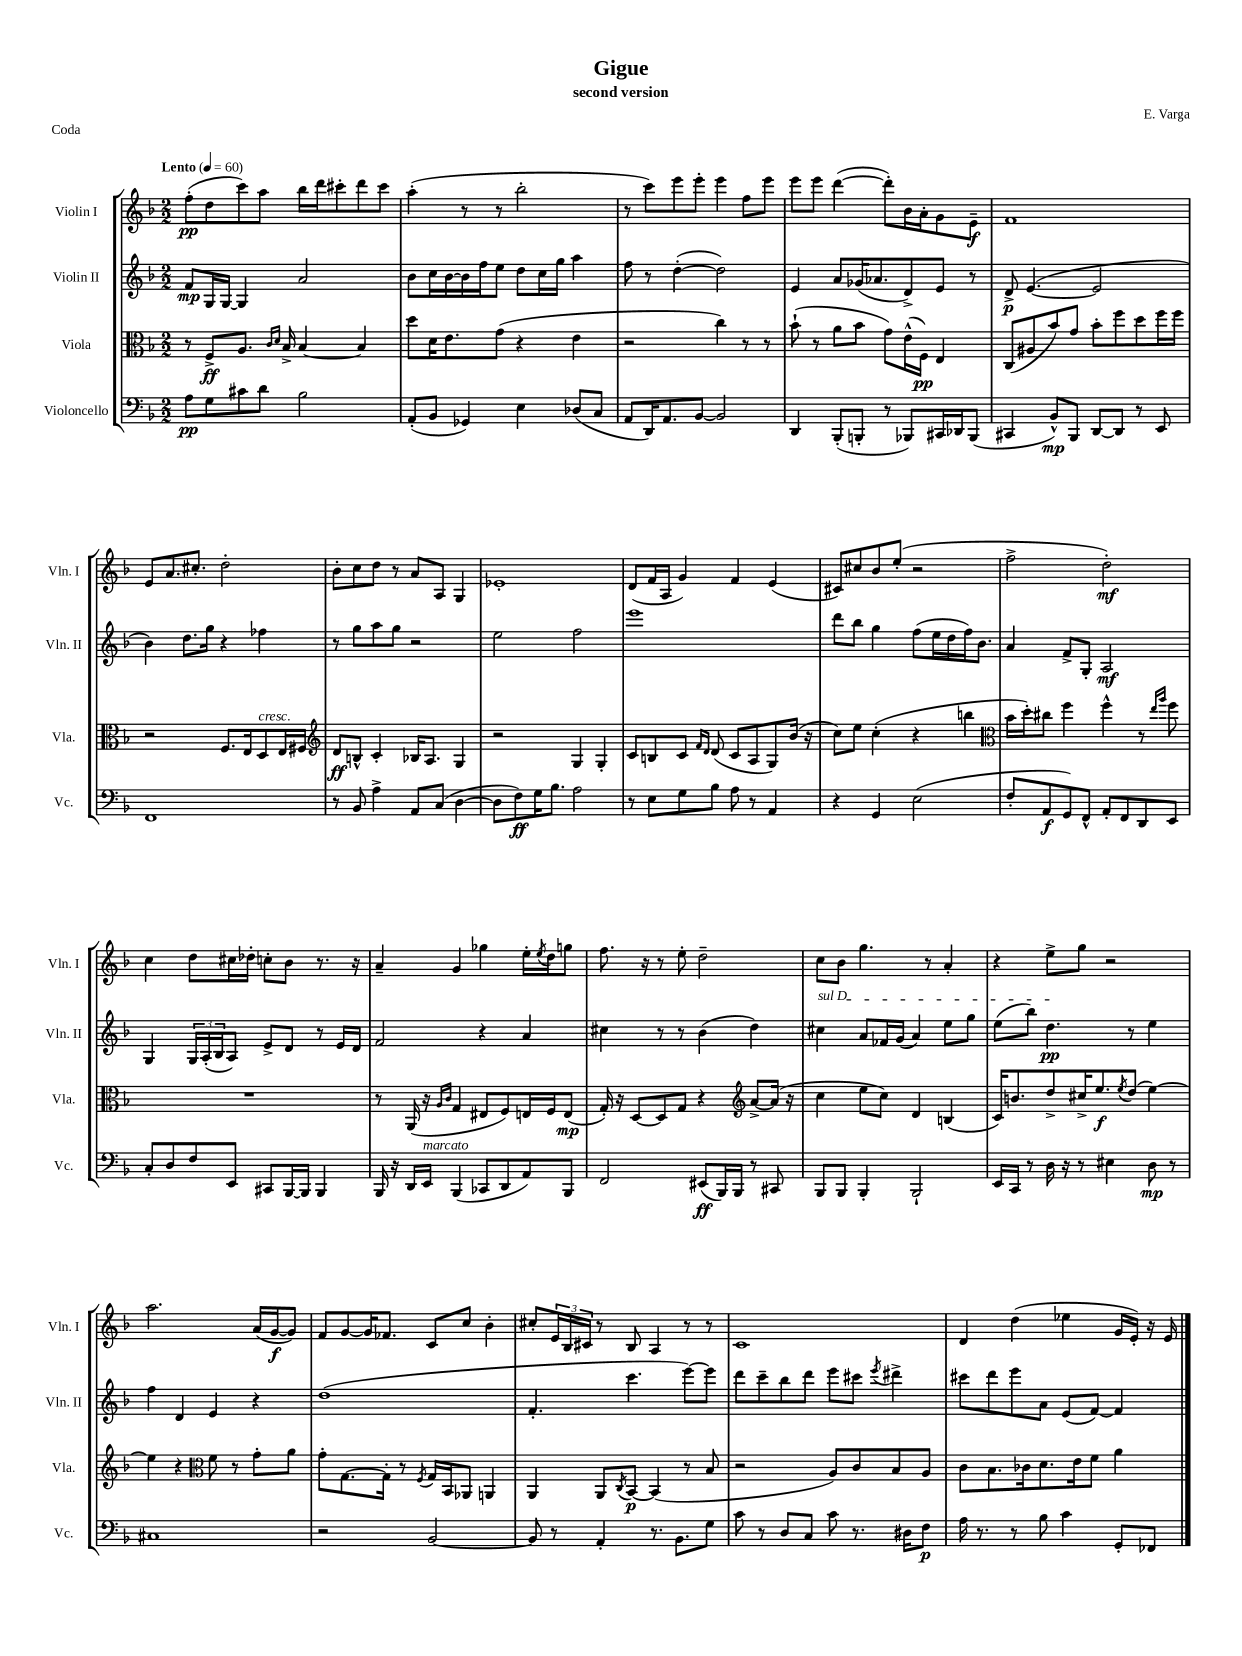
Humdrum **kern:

**kern	**dynam	**kern	**dynam	**kern	**dynam	**kern	**dynam
*part4	*part4	*part3	*part3	*part2	*part2	*part1	*part1
*staff4	*staff4	*staff3	*staff3	*staff2	*staff2	*staff1	*staff1
*I"Violoncello	*	*I"Viola	*	*I"Violin II	*	*I"Violin I	*
*I'Vc.	*	*I'Vla.	*	*I'Vln. II	*	*I'Vln. I	*
*clefF4	*	*clefC3	*	*clefG2	*	*clefG2	*
*k[b-]	*	*k[b-]	*	*k[b-]	*	*k[b-]	*
*M2/2	*	*M2/2	*	*M2/2	*	*M2/2	*
*MM60	*	*MM60	*	*MM60	*	*MM60	*
=1	=1	=1	=1	=1	=1	=1	=1
!	!	!	!	!	!	!LO:TX:a:B:t=Lento	!
8A\L	pp	8r	.	8f/L	mp	(8ff'\L	pp
8G\	.	8F^/L	ff	16G/L	.	8dd\	.
.	.	.	.	[16G/JJ	.	.	.
8c#X\	.	8.A/J	.	4G/]	.	8ccc\)	.
8d\J	.	.	.	.	.	8aa\J	.
.	.	16qqc/LL	.	.	.	.	.
.	.	16qqd/JJ	.	.	.	.	.
.	.	16B-^/	.	.	.	.	.
2B-\	.	[4B-/	.	2a/	.	16bb-\LL	.
.	.	.	.	.	.	16ddd\J	.
.	.	.	.	.	.	8ccc#X'\	.
.	.	4B-/]	.	.	.	8ddd\	.
.	.	.	.	.	.	8ccc#\J	.
=2	=2	=2	=2	=2	=2	=2	=2
(8AA'/L	.	8dd\L	.	8b-\L	.	(4aa'\	.
8BB-/J	.	16d\K	.	16cc\L	.	.	.
.	.	8.e\	.	[16b-\	.	.	.
4GG-X/)	.	.	.	16b-\]	.	8r	.
.	.	.	.	16ff\J	.	.	.
.	.	(8g\J	.	8ee\J	.	8r	.
4E\	.	4r	.	8dd\L	.	2bb-'\	.
.	.	.	.	16cc\L	.	.	.
.	.	.	.	16gg\JJ	.	.	.
(8D-X/L	.	4e\	.	4aa\	.	.	.
8C/J	.	.	.	.	.	.	.
=3	=3	=3	=3	=3	=3	=3	=3
8AA/L	.	2r	.	8ff\	.	8r	.
16DD/K)	.	.	.	8r	.	8ccc\L)	.
8.AA/	.	.	.	.	.	.	.
.	.	.	.	([4dd'\	.	8eee\	.
[8BB-/J	.	.	.	.	.	8eee'\J	.
2BB-/]	.	4cc\)	.	2dd\])	.	4eee\	.
.	.	8r	.	.	.	8ff\L	.
.	.	8r	.	.	.	8eee\J	.
=4	=4	=4	=4	=4	=4	=4	=4
4DD/	.	(8b-`\	.	4e/	.	8eee\L	.
.	.	8r	.	.	.	8eee\J	.
(8BBB-'/L	.	8a\L	.	8a/L	.	([4ddd\	.
8BBBn'/J	.	8b-\J	.	(16g-X/K	.	.	.
.	.	.	.	8.a-X/	.	.	.
8r	.	8g\L)	.	.	.	8ddd'\L])	.
8BBB-X/L)	.	(16e^^\L	.	8d^/)	.	16b-\L	.
.	.	16F\JJ)	pp	.	.	16a'\J	.
16CC#X/L	.	4E/	.	8e/J	.	8g\	.
16DD-X/J	.	.	.	.	.	.	.
(8BBB-/J	.	.	.	8r	.	8e~\J	f
=5	=5	=5	=5	=5	=5	=5	=5
4CC#X/	.	(8C/L	.	8d^/	p	1f	.
.	.	8A#X/	.	([4.e/	.	.	.
8BB-^^/L)	mp	8b-/)	.	.	.	.	.
8BBB-/J	.	8g/J	.	.	.	.	.
[8DD/L	.	8b-'\L	.	2e/]	.	.	.
8DD/J]	.	8ff\	.	.	.	.	.
8r	.	8dd\	.	.	.	.	.
8EE/	.	16ff\L	.	.	.	.	.
.	.	16ff\JJ	.	.	.	.	.
!!LO:LB:g=z
=6	=6	=6	=6	=6	=6	=6	=6
1FF	.	2r	.	4b-\)	.	8e/L	.
.	.	.	.	.	.	8.a/	.
.	.	.	.	8.dd\L	.	.	.
.	.	.	.	.	.	8.cc#X'/J	.
.	.	.	.	16gg\Jk	.	.	.
.	.	8.F/L	.	4r	.	2dd'\	.
.	.	16E/k	.	.	.	.	.
!	!	!LO:TX:a:i:t=cresc.	!	!	!	!	!
.	.	8D/	.	4ff-X\	.	.	.
.	.	16E/L	.	.	.	.	.
.	.	16F#X/JJ	.	.	.	.	.
=7	=7	=7	=7	=7	=7	=7	=7
*	*	*clefG2	*	*	*	*	*
8r	.	8d/L	ff	8r	.	8b-'\L	.
8BB-/	.	8Bn^^/J	.	8gg\L	.	8cc\	.
4A^\	.	4c'/	.	8aa\	.	8dd\J	.
.	.	.	.	8gg\J	.	8r	.
8AA/L	.	16B-X/KL	.	2r	.	8a/L	.
.	.	8.A/J	.	.	.	.	.
(8C/J	.	.	.	.	.	8A/J	.
[4D\	.	4G/	.	.	.	4G/	.
=8	=8	=8	=8	=8	=8	=8	=8
8D\L]	.	2r	.	2ee\	.	1e-X'	.
8F\)	ff	.	.	.	.	.	.
16G\K	.	.	.	.	.	.	.
8.B-\J	.	.	.	.	.	.	.
2A\	.	4G/	.	2ff\	.	.	.
.	.	4G'/	.	.	.	.	.
=9	=9	=9	=9	=9	=9	=9	=9
8r	.	8c/L	.	1eee	.	(8d/L	.
8E\L	.	8Bn/	.	.	.	16f/L	.
.	.	.	.	.	.	16A/JJ	.
8G\	.	8c/J	.	.	.	4g/)	.
.	.	16qqf/LL	.	.	.	.	.
.	.	16qqd/JJ	.	.	.	.	.
8B-\J	.	(8d/	.	.	.	.	.
8A\	.	8c/L	.	.	.	4f/	.
8r	.	8A/	.	.	.	.	.
4AA/	.	8G/)	.	.	.	(4e/	.
.	.	(16b-/Jk	.	.	.	.	.
.	.	16r	.	.	.	.	.
=10	=10	=10	=10	=10	=10	=10	=10
4r	.	8cc\L)	.	8ddd\L	.	8c#X/L)	.
.	.	8ee\J	.	8bb-\J	.	8cc#X/	.
4GG/	.	(4cc'\	.	4gg\	.	8b-/	.
.	.	.	.	.	.	(8ee'/J	.
(2E\	.	4r	.	(8ff\L	.	2r	.
.	.	.	.	16ee\L	.	.	.
.	.	.	.	16dd\	.	.	.
.	.	4bbn\	.	16ff\J)	.	.	.
.	.	.	.	8.b-\J	.	.	.
=11	=11	=11	=11	=11	=11	=11	=11
*	*	*clefC3	*	*	*	*	*
8F'/L	.	16b-\LL	.	4a/	.	2ff^\	.
.	.	16dd'\J)	.	.	.	.	.
8AA/	f	8cc#X\J	.	.	.	.	.
8GG/)	.	4ff\	.	8f^/L	.	.	.
8FF^^/J	.	.	.	8G'/J	.	.	.
8AA'/L	.	4ff^^\	.	2A/	mf	2dd'\)	mf
8FF/	.	.	.	.	.	.	.
8DD/	.	8r	.	.	.	.	.
.	.	16qqee/LL	.	.	.	.	.
.	.	16qqaa/JJ	.	.	.	.	.
8EE/J	.	8ff\	.	.	.	.	.
!!LO:LB:g=z
=12	=12	=12	=12	=12	=12	=12	=12
8C'/L	.	1r	.	4G/	.	4cc\	.
8D/	.	.	.	.	.	.	.
8F/	.	.	.	24G/LL	.	8dd\L	.
.	.	.	.	(24A'/	.	.	.
.	.	.	.	24B-/J	.	.	.
8EE/J	.	.	.	8A/J)	.	16cc#X\L	.
.	.	.	.	.	.	16dd-X'\JJ	.
8CC#X/L	.	.	.	8e^/L	.	8ccn'\L	.
[16BBB-/L	.	.	.	8d/J	.	8b-\J	.
16BBB-/JJ]	.	.	.	.	.	.	.
4BBB-/	.	.	.	8r	.	8.r	.
.	.	.	.	16e/LL	.	.	.
.	.	.	.	16d/JJ	.	16r	.
=13	=13	=13	=13	=13	=13	=13	=13
16BBB-/	.	8r	.	2f/	.	4a~/	.
16r	.	.	.	.	.	.	.
16DD/LL	.	(16AA/	.	.	.	.	.
!LO:TX:a:i:t=marcato	!	!	!	!	!	!	!
16EE/JJ	.	16r	.	.	.	.	.
.	.	16qqA/LL	.	.	.	.	.
.	.	16qqc/JJ	.	.	.	.	.
(4BBB-/	.	4G/	.	.	.	4g/	.
8CC-X/L	.	8E#X/L	.	4r	.	4gg-X\	.
8DD/	.	8F/)	.	.	.	.	.
8AA/)	.	16En/L	.	4a/	.	16ee'\LL	.
.	.	.	.	.	.	8qee/	.
.	.	16F/J	.	.	.	16dd\J	.
8BBB-/J	.	(8E/J	mp	.	.	8ggn\J	.
=14	=14	=14	=14	=14	=14	=14	=14
2FF/	.	16G'/)	.	4cc#X\	.	8.ff\	.
.	.	16r	.	.	.	.	.
.	.	[8D/L	.	.	.	.	.
.	.	.	.	.	.	16r	.
.	.	8D/]	.	8r	.	8r	.
.	.	8G/J	.	8r	.	8ee'\	.
(8EE#X/L	ff	4r	.	(4b-\	.	2dd~\	.
16BBB-/L)	.	.	.	.	.	.	.
16BBB-/JJ	.	.	.	.	.	.	.
*	*	*clefG2	*	*	*	*	*
8r	.	[8a^/L	.	4dd\)	.	.	.
8CC#X/	.	(16a/Jk]	.	.	.	.	.
.	.	16r	.	.	.	.	.
=15	=15	=15	=15	=15	=15	=15	=15
!	!	!	!	!LO:TX:a:i:t=sul D	!	!	!
8BBB-/L	.	4cc\	.	4cc#X\	.	8cc\L	.
8BBB-/J	.	.	.	.	.	8b-\J	.
4BBB-'/	.	8ee\L	.	8a/L	.	4.gg\	.
.	.	8cc\J)	.	16f-X/L	.	.	.
.	.	.	.	(16g/JJ	.	.	.
2BBB-`/	.	4d/	.	4a/)	.	.	.
.	.	.	.	.	.	8r	.
.	.	(4Bn/	.	8ee\L	.	4a'/	.
.	.	.	.	8gg\J	.	.	.
=16	=16	=16	=16	=16	=16	=16	=16
16EE/LL	.	16c/KL)	.	(8ee\L	.	4r	.
16CC/JJ	.	8.bn/	.	.	.	.	.
8r	.	.	.	8bb-\J)	.	.	.
16D\	.	8dd^/	.	4.dd\	pp	8ee^\L	.
16r	.	.	.	.	.	.	.
8r	.	16cc#X^/K	.	.	.	8gg\J	.
.	.	8.ee/	f	.	.	.	.
4E#X\	.	.	.	.	.	2r	.
.	.	8qee/	.	.	.	.	.
.	.	(8dd/J	.	8r	.	.	.
8D\	mp	[4ee\)	.	4ee\	.	.	.
8r	.	.	.	.	.	.	.
!!LO:LB:g=z
=17	=17	=17	=17	=17	=17	=17	=17
1C#X	.	4ee\]	.	4ff\	.	2.aa\	.
.	.	4r	.	4d/	.	.	.
*	*	*clefC3	*	*	*	*	*
.	.	8f\	.	4e/	.	.	.
.	.	8r	.	.	.	.	.
.	.	8g'\L	.	4r	.	(16a/LL	.
.	.	.	.	.	.	[16g/J	f
.	.	8a\J	.	.	.	8g/J])	.
=18	=18	=18	=18	=18	=18	=18	=18
2r	.	8g'\L	.	(1dd	.	8f/L	.
.	.	[8.G\	.	.	.	[8g/	.
.	.	.	.	.	.	16g/K]	.
.	.	16G'\Jk]	.	.	.	8.f-X/J	.
.	.	8r	.	.	.	.	.
.	.	8qF/	.	.	.	.	.
[2BB-/	.	16G/LL	.	.	.	8c/L	.
.	.	16BB-/J	.	.	.	.	.
.	.	8AA-X/J	.	.	.	8cc/J	.
.	.	4AAn/	.	.	.	4b-'\	.
=19	=19	=19	=19	=19	=19	=19	=19
8BB-/]	.	4AA/	.	4.f'/	.	8cc#X'/L	.
8r	.	.	.	.	.	24e/L	.
.	.	.	.	.	.	24B-/	.
.	.	.	.	.	.	24c#X/JJ	.
4AA'/	.	8AA/L	.	.	.	8r	.
.	.	8qC/	.	.	.	.	.
.	.	[8BB-/J	p	4.ccc\	.	8B-/	.
8.r	.	(4BB-/]	.	.	.	4A/	.
8.BB-\L	.	.	.	.	.	.	.
.	.	8r	.	[8eee\L)	.	8r	.
8G\J	.	8B-/	.	8eee\J]	.	8r	.
=20	=20	=20	=20	=20	=20	=20	=20
8c\	.	2r	.	8ddd\L	.	1c	.
8r	.	.	.	8ccc~\	.	.	.
8D/L	.	.	.	8bb-\	.	.	.
8C/J	.	.	.	8ddd\J	.	.	.
8c\	.	8A/L)	.	8eee\L	.	.	.
8.r	.	8c/	.	8ccc#X\J	.	.	.
.	.	.	.	8qeee/	.	.	.
.	.	8B-/	.	4ddd#X^\	.	.	.
16D#X\KL	.	.	.	.	.	.	.
8F\J	p	8A/J	.	.	.	.	.
=21	=21	=21	=21	=21	=21	=21	=21
16A\	.	8c\L	.	8ccc#X\L	.	4d/	.
8.r	.	.	.	.	.	.	.
.	.	8.B-\	.	8ddd\	.	.	.
8r	.	.	.	8eee\	.	(4dd\	.
.	.	16c-X\k	.	.	.	.	.
8B-\	.	8.d\	.	8a\J	.	.	.
4c\	.	.	.	(8e/L	.	4ee-X\	.
.	.	16e\k	.	.	.	.	.
.	.	8f\J	.	[8f/J)	.	.	.
8GG'/L	.	4a\	.	4f/]	.	16g/LL	.
.	.	.	.	.	.	16e'/JJ)	.
8FF-X/J	.	.	.	.	.	16r	.
.	.	.	.	.	.	16e/	.
==	==	==	==	==	==	==	==
*-	*-	*-	*-	*-	*-	*-	*-
